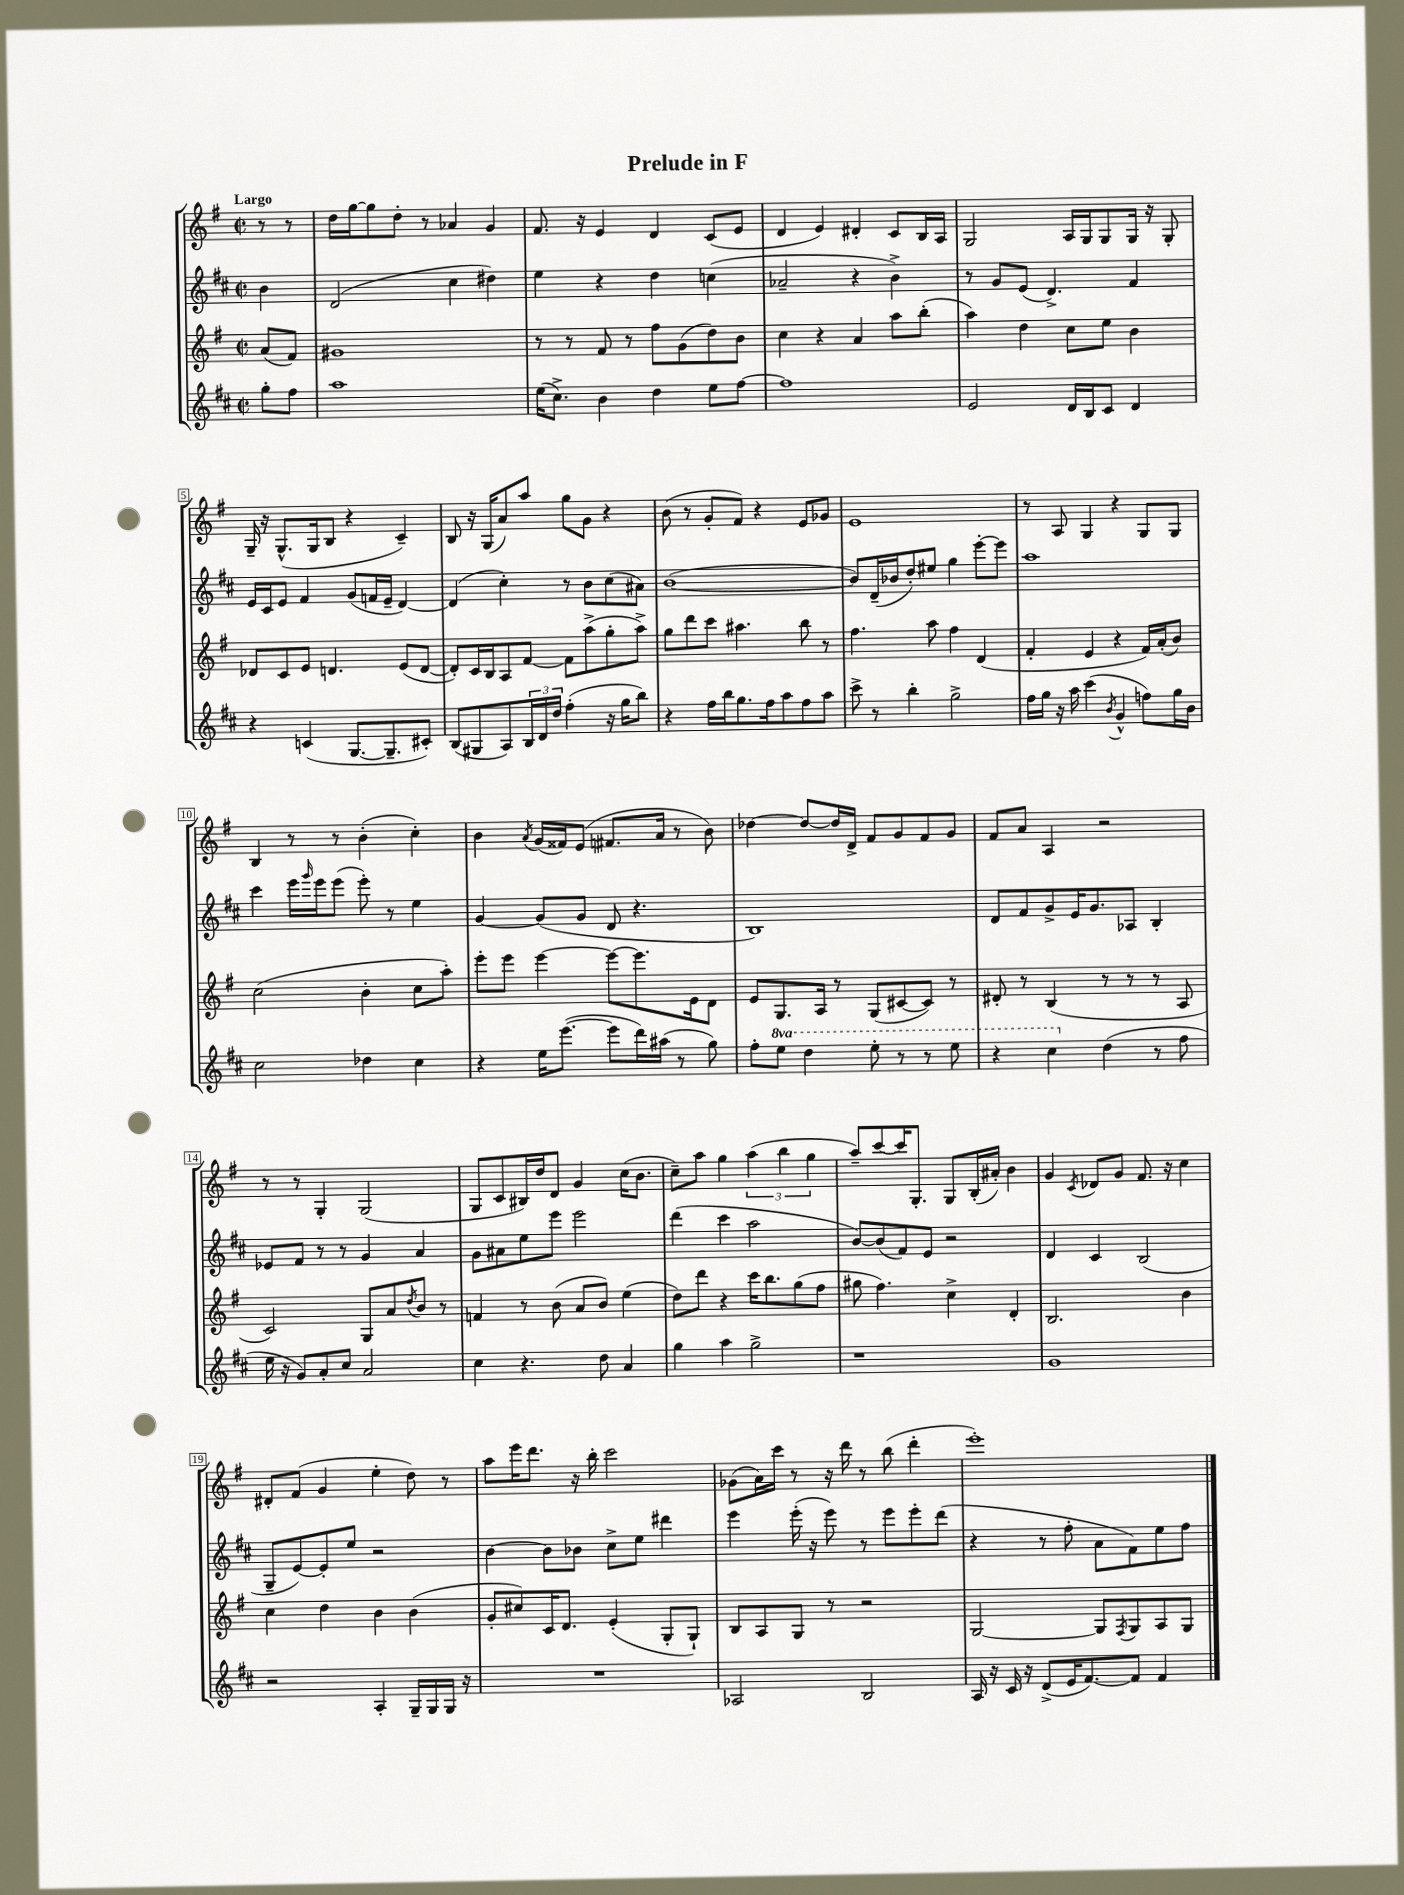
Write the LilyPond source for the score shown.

\header { title = "Prelude in F" }
<<
\new StaffGroup <<
\new Staff = "s0" {
    \clef treble \key g \major \defaultTimeSignature \time 2/2 \partial 4 \tempo "Largo"
    r8 r8 |
    d''16 g''16~ g''8 d''8-. r8 aes'4 g'4 |
    fis'8. r16 e'4 d'4 c'8( e'8 |
    d'4 e'4) dis'4-. c'8 b16 a16 |
    g2 a16 g16 g8 g16 r16 g8-. |
    g16-- r16 g8.-^( g16 b8 r4 c'4--) |
    b8 r16 g16( a'8) a''8 g''8 g'8 r4 |
    b'8( r8 g'8-. fis'8) r4 e'8 ges'8 |
    e'1 |
    r8 a8 g4 r4 g8 g8 |
    b4 r8 r8 b'4-.( c''4-.) |
    b'4 \acciaccatura { a'8 } g'16( fisis'16) e'8( fis'8. a'16 r8 b'8) |
    des''4~ des''8~ des''16 d'16-> fis'8 g'8 fis'8 g'8 |
    fis'8 a'8 a4 r2 |
    r8 r8 g4-. g2( |
    g8 c'8 bis16) d''16 d'8 g'4 c''16( b'8. |
    c''8--) a''8 g''4 \tuplet 3/2 { a''4( b''4 g''4 } |
    a''8--) c'''8~ c'''16 g8.-. g8 b16-.( ais'16-.) b'4 |
    g'4 \acciaccatura { c'8 } des'8 g'8 fis'8. r16 c''4 |
    dis'8-. fis'8( g'4 e''4-. d''8) r8 |
    a''8 e'''16 d'''8. r16 b''16-. c'''2 |
    ges'8( a'16) c'''16 r8 r16 d'''16 r8 b''8( d'''4-. |
    e'''1-.) \bar "|." |
}
\new Staff = "s1" {
    \clef treble \key d \major \defaultTimeSignature \time 2/2 \partial 4
    b'4 |
    d'2( cis''4 dis''4) |
    e''4 r4 d''4 c''4( |
    aes'2-- r4 b'4->) |
    r8 g'8 e'8( d'4.->) fis'4 |
    e'16 cis'16 e'8 fis'4 g'8( f'16 e'16-- d'4~) |
    d'4( cis''4-.) r8 b'8 cis''8( ais'8) |
    b'1~( |
    b'8) d'16--( bes'16 d''8-.) eis''8 g''4 e'''8~-. e'''8 |
    a''1 |
    cis'''4 e'''16 \grace { g'''16 } e'''16 e'''8( e'''8-.) r8 e''4 |
    g'4~ g'8( g'8 d'8 r4. |
    b1) |
    d'8 fis'8 g'8-> e'16 g'8. aes8 b4-. |
    ees'8 fis'8 r8 r8 g'4 a'4 |
    g'8 ais'8 e''8 e'''8 e'''2 |
    d'''4( cis'''4 a''2 |
    b'8~) b'8( fis'8) e'8 r2 |
    d'4 cis'4 b2( |
    g8-- e'8~) e'8-. e''8 r2 |
    b'4~ b'8 bes'8 cis''8-> e''8 dis'''4 |
    e'''4 e'''16-.( r16 e'''8) r8 e'''8 e'''8-. d'''8( |
    r4 r8 fis''8-. a'8 fis'8) e''8 fis''8 \bar "|." |
}
\new Staff = "s2" {
    \clef treble \key g \major \defaultTimeSignature \time 2/2 \partial 4
    a'8( fis'8) |
    gis'1 |
    r8 r8 fis'8 r8 fis''8 g'8( d''8) b'8 |
    c''4 r4 a'4 a''8 b''8-.( |
    a''4) d''4 c''8 e''8 b'4 |
    des'8 c'8 e'8 d'4. e'8( d'8~ |
    d'8-.) c'16 b16 a8 fis'8~ fis'8 a''8->( g''8-. a''8->) |
    g''8 d'''8 c'''8 ais''4. b''8 r8 |
    fis''4. a''8 fis''4 d'4( |
    fis'4-. e'4 r4 fis'16) a'16-.( b'8) |
    c''2( b'4-. c''8 a''8-.) |
    e'''8-. e'''8 e'''4~ e'''8~ e'''8. e'16 d'8 |
    e'8 g8. a16 r8 g8( cis'8~ cis'8) r8 |
    dis'8-. r8 b4( r8 r8 r8 a8 |
    c'2) g8 a'8 \acciaccatura { d''8 } b'8 r8 |
    f'4 r8 b'8( a'8 b'8) e''4( |
    d''8) d'''8 r4 c'''16 b''8. g''8( fis''8 |
    gis''8 fis''4.) c''4-> d'4-. |
    b2. b'4 |
    c''4 d''4 b'4 b'4( |
    g'8-. cis''8) c'16 d'8. e'4-.( g8-. g8-!) |
    b8 a8 g8 r8 r2 |
    g2~ g8 \acciaccatura { fis8 } g8 a8 g8 \bar "|." |
}
\new Staff = "s3" {
    \clef treble \key d \major \defaultTimeSignature \time 2/2 \set Staff.ottavationMarkups = #ottavation-simple-ordinals \partial 4
    g''8-. fis''8 |
    a''1 |
    e''16( cis''8.->) b'4 d''4 e''8 fis''8~ |
    fis''1 |
    e'2 d'16 b16 cis'8 d'4 |
    r4 c'4( g8.~ g8.-- cis'8-.) |
    b8( gis8 a8) \tuplet 3/2 { b16 d'16 d''16 } fis''4-.( r16 g''16 b''8) |
    r4 fis''16 b''16 g''8. fis''16 a''8 fis''8 a''8 |
    cis'''8-> r8 b''4-. g''2-> |
    fis''16 g''16 r16 a''16 cis'''4( \acciaccatura { b'8 } g'4-^ f''8) g''16 b'16 |
    cis''2 des''4 cis''4 |
    r4 e''16 e'''8.~( e'''8 d'''16) ais''16( r8 g''8) |
    fis''8-. \ottava #1 e'''8 d'''4 e'''8-. r8 r8 e'''8 |
    r4 cis'''4 \ottava #0 d''4( r8 fis''8 |
    e''16 r16 g'8) a'8-. cis''8 a'2 |
    cis''4 r4. d''8 a'4 |
    g''4 a''4 g''2-> |
    r1 |
    g'1 |
    r2 a4-. g16-- g16 g16 r16 |
    R1 |
    aes2 b2 |
    a16 r16 cis'16 r16 d'8->( e'16 fis'8.~) fis'8 fis'4 \bar "|." |
}
>>
>>
\layout { \context { \Score \override BarNumber.stencil = #(make-stencil-boxer 0.1 0.3 ly:text-interface::print) } }
